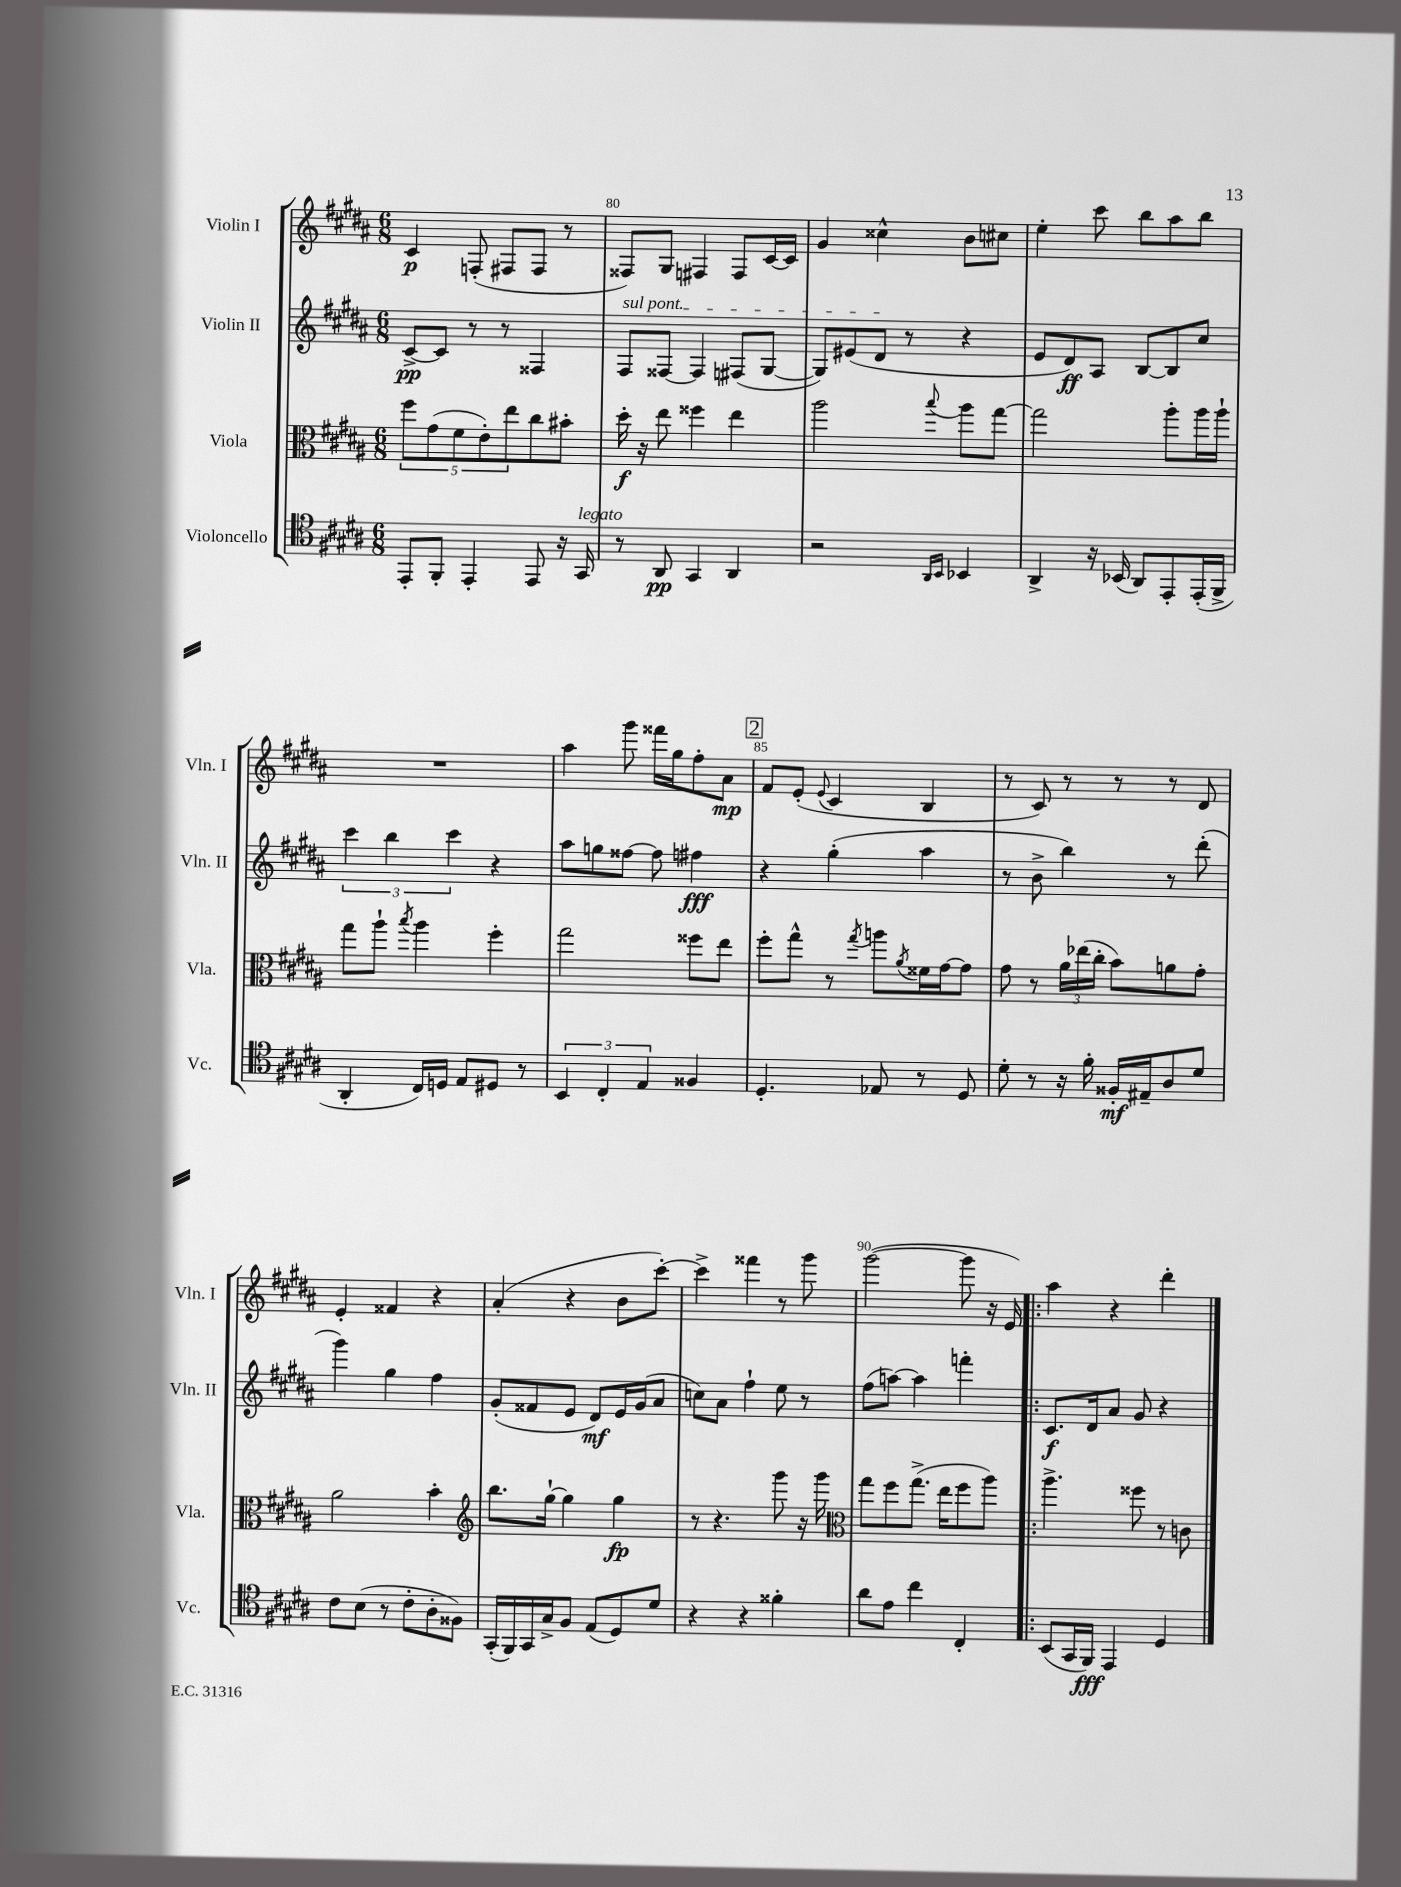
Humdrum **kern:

**kern	**dynam	**kern	**dynam	**kern	**dynam	**kern	**dynam
*part4	*part4	*part3	*part3	*part2	*part2	*part1	*part1
*staff4	*staff4	*staff3	*staff3	*staff2	*staff2	*staff1	*staff1
*I"Violoncello	*	*I"Viola	*	*I"Violin II	*	*I"Violin I	*
*I'Vc.	*	*I'Vla.	*	*I'Vln. II	*	*I'Vln. I	*
*clefC4	*	*clefC3	*	*clefG2	*	*clefG2	*
*k[f#c#g#d#a#]	*	*k[f#c#g#d#a#]	*	*k[f#c#g#d#a#]	*	*k[f#c#g#d#a#]	*
*M6/8	*	*M6/8	*	*M6/8	*	*M6/8	*
=79	=79	=79	=79	=79	=79	=79	=79
8EE'/L	.	10ff#\L	.	[8c#^/L	pp	4c#/	p
.	.	(10g#\	.	.	.	.	.
8FF#'/J	.	.	.	8c#/J]	.	.	.
.	.	10f#\	.	.	.	.	.
4EE'/	.	.	.	8r	.	(8Fn'/	.
.	.	10e'\)	.	.	.	.	.
.	.	.	.	8r	.	8F#X/L	.
.	.	10ee\	.	.	.	.	.
8EE/	.	8cc#\	.	4F##X/	.	8F#/J	.
16r	.	8b#X'\J	.	.	.	8r	.
!LO:TX:a:i:t=legato	!	!	!	!	!	!	!
16GG#/	.	.	.	.	.	.	.
=80	=80	=80	=80	=80	=80	=80	=80
!	!	!	!	!LO:TX:a:i:t=sul pont.	!	!	!
8r	.	16dd#'\	f	8F#/L	.	8F##X/L)	.
.	.	16r	.	.	.	.	.
8AA#/	pp	8ee\	.	[8F##X/J	.	8G#/J	.
4GG#/	.	4ff##X\	.	4F##/]	.	4F#X/	.
4AA#/	.	4ee\	.	(8F#X/L	.	8F#/L	.
.	.	.	.	[8G#/J	.	[16c#/L	.
.	.	.	.	.	.	16c#/JJ]	.
=81	=81	=81	=81	=81	=81	=81	=81
2r	.	2aa#\	.	8G#/L])	.	4g#/	.
.	.	.	.	(8e#X/	.	.	.
.	.	.	.	8d#/J	.	4cc##X^^\	.
.	.	.	.	8r	.	.	.
16qqAA#/LL	.	.	.	.	.	.	.
16qqBB/JJ	.	8qqbb/	.	.	.	.	.
4BB-X/	.	8aa#\L	.	4r	.	8b\L	.
.	.	[8gg#\J	.	.	.	8cc#X\J	.
=82	=82	=82	=82	=82	=82	=82	=82
4AA#^/	.	2gg#\]	.	8e/L	.	4ee'\	.
.	.	.	.	8d#/)	ff	.	.
16r	.	.	.	8A#/J	.	8ccc#\	.
(16BB-X/	.	.	.	.	.	.	.
8AA#/L)	.	.	.	[8B/L	.	8bb\L	.
8EE'/	.	8aa#'\L	.	8B/]	.	8aa#\	.
(16EE'/L	.	16aa#\L	.	8cc#/J	.	8bb\J	.
16FF#^/JJ	.	16aa#`\JJ	.	.	.	.	.
!!LO:LB:g=z
=83	=83	=83	=83	=83	=83	=83	=83
4AA#'/	.	8gg#\L	.	6ccc#\	.	2.r	.
.	.	8aa#`\J	.	.	.	.	.
.	.	.	.	6bb\	.	.	.
.	.	8qbb/	.	.	.	.	.
16C#/LL)	.	4aa#\	.	.	.	.	.
16Dn/JJ	.	.	.	.	.	.	.
.	.	.	.	6ccc#\	.	.	.
8E/L	.	.	.	.	.	.	.
8D#X/J	.	4ff#'\	.	4r	.	.	.
8r	.	.	.	.	.	.	.
=84	=84	=84	=84	=84	=84	=84	=84
6BB/	.	2gg#\	.	8aa#\L	.	4aa#\	.
.	.	.	.	8ggn\	.	.	.
6C#'/	.	.	.	.	.	.	.
.	.	.	.	[8ff##X\J	.	8ggg#\	.
6E/	.	.	.	.	.	.	.
.	.	.	.	8ff##\]	.	16fff##X\LL	.
.	.	.	.	.	.	16gg#\J	.
4F##X/	.	8ff##X\L	.	4ff#X\	fff	8ff#'\	.
.	.	8ee\J	.	.	.	8a#\J	mp
!!LO:REH:place=s1:t=2
=85	=85	=85	=85	=85	=85	=85	=85
4.D#'/	.	8ff#'\L	.	4r	.	8f#/L	.
.	.	8gg#^^\J	.	.	.	(8e'/J	.
.	.	.	.	.	.	8qqe/	.
.	.	8r	.	(4gg#'\	.	4c#/	.
.	.	8qgg#/	.	.	.	.	.
8E-X/	.	8aan\L	.	.	.	.	.
.	.	8qa#/	.	.	.	.	.
8r	.	16f##X\L	.	4aa#\	.	4B/	.
.	.	[16g#\J	.	.	.	.	.
8D#/	.	8g#\J]	.	.	.	.	.
=86	=86	=86	=86	=86	=86	=86	=86
8d#'\	.	8g#\	.	8r	.	8r	.
8r	.	8r	.	8b^\	.	8c#/)	.
16r	.	24a#\LL	.	4bb\)	.	8r	.
.	.	(24ee-X\	.	.	.	.	.
16f#'\	.	.	.	.	.	.	.
.	.	24cc#'\JJ	.	.	.	.	.
16F##X'/LL	mf	8b\L)	.	.	.	8r	.
16E#X~/J	.	.	.	.	.	.	.
8A#/	.	8an\	.	8r	.	8r	.
8d#/J	.	8g#'\J	.	(8ddd#'\	.	8d#/	.
!!LO:LB:g=z
=87	=87	=87	=87	=87	=87	=87	=87
8c#\L	.	2a#\	.	4ggg#\)	.	4e'/	.
(8B\J	.	.	.	.	.	.	.
8r	.	.	.	4gg#\	.	4f##X/	.
8c#'\L	.	.	.	.	.	.	.
8A#'\	.	4b'\	.	4ff#\	.	4r	.
8F##X\J)	.	.	.	.	.	.	.
=88	=88	=88	=88	=88	=88	=88	=88
*	*	*clefG2	*	*	*	*	*
(16GG#'/LL	.	8.bb\L	.	(8g#'/L	.	(4a#'/	.
16FF#/)	.	.	.	.	.	.	.
16GG#/	.	.	.	8f##X/	.	.	.
16G#^/J	.	[16gg#`\Jk	.	.	.	.	.
8F#/J	.	4gg#\]	.	8e/J	.	4r	.
(8E/L	.	.	.	8d#/L)	mf	.	.
8D#/)	.	4gg#\	fp	16e/L	.	8b\L	.
.	.	.	.	(16g#/J	.	.	.
8d#/J	.	.	.	8a#/J	.	[8ccc#'\J)	.
=89	=89	=89	=89	=89	=89	=89	=89
4r	.	8r	.	8ccn\L)	.	4ccc#^\]	.
.	.	4.r	.	8a#\J	.	.	.
4r	.	.	.	4ff#`\	.	4fff##X\	.
4f##X'\	.	8ggg#\	.	8ee\	.	8r	.
.	.	16r	.	8r	.	8ggg#\	.
.	.	16ggg#\	.	.	.	.	.
=90	=90	=90	=90	=90	=90	=90	=90
*	*	*clefC3	*	*	*	*	*
8a#\L	.	8gg#\L	.	(8ff#\L	.	([2ggg#\	.
8e\J	.	8ff#\	.	[8aan\J)	.	.	.
4cc#\	.	(8.gg#^\J	.	4aa\]	.	.	.
.	.	16ee\KL	.	.	.	.	.
4C#'/	.	8ff#\	.	4fffn'\	.	8ggg#\]	.
.	.	8aa#\J)	.	.	.	16r	.
.	.	.	.	.	.	16e/)	.
=91!|:	=91!|:	=91!|:	=91!|:	=91!|:	=91!|:	=91!|:	=91!|:
(8BB/L	.	4.aa#^\	.	8.c#/L	f	4aa#\	.
16GG#/L	.	.	.	.	.	.	.
16FF#/JJ)	fff	.	.	16d#/k	.	.	.
4EE/	.	.	.	8a#/J	.	4r	.
.	.	8ff##X\	.	8g#/	.	.	.
4D#/	.	8r	.	4r	.	4ddd#'\	.
.	.	8cn\	.	.	.	.	.
==	==	==	==	==	==	==	==
*-	*-	*-	*-	*-	*-	*-	*-
